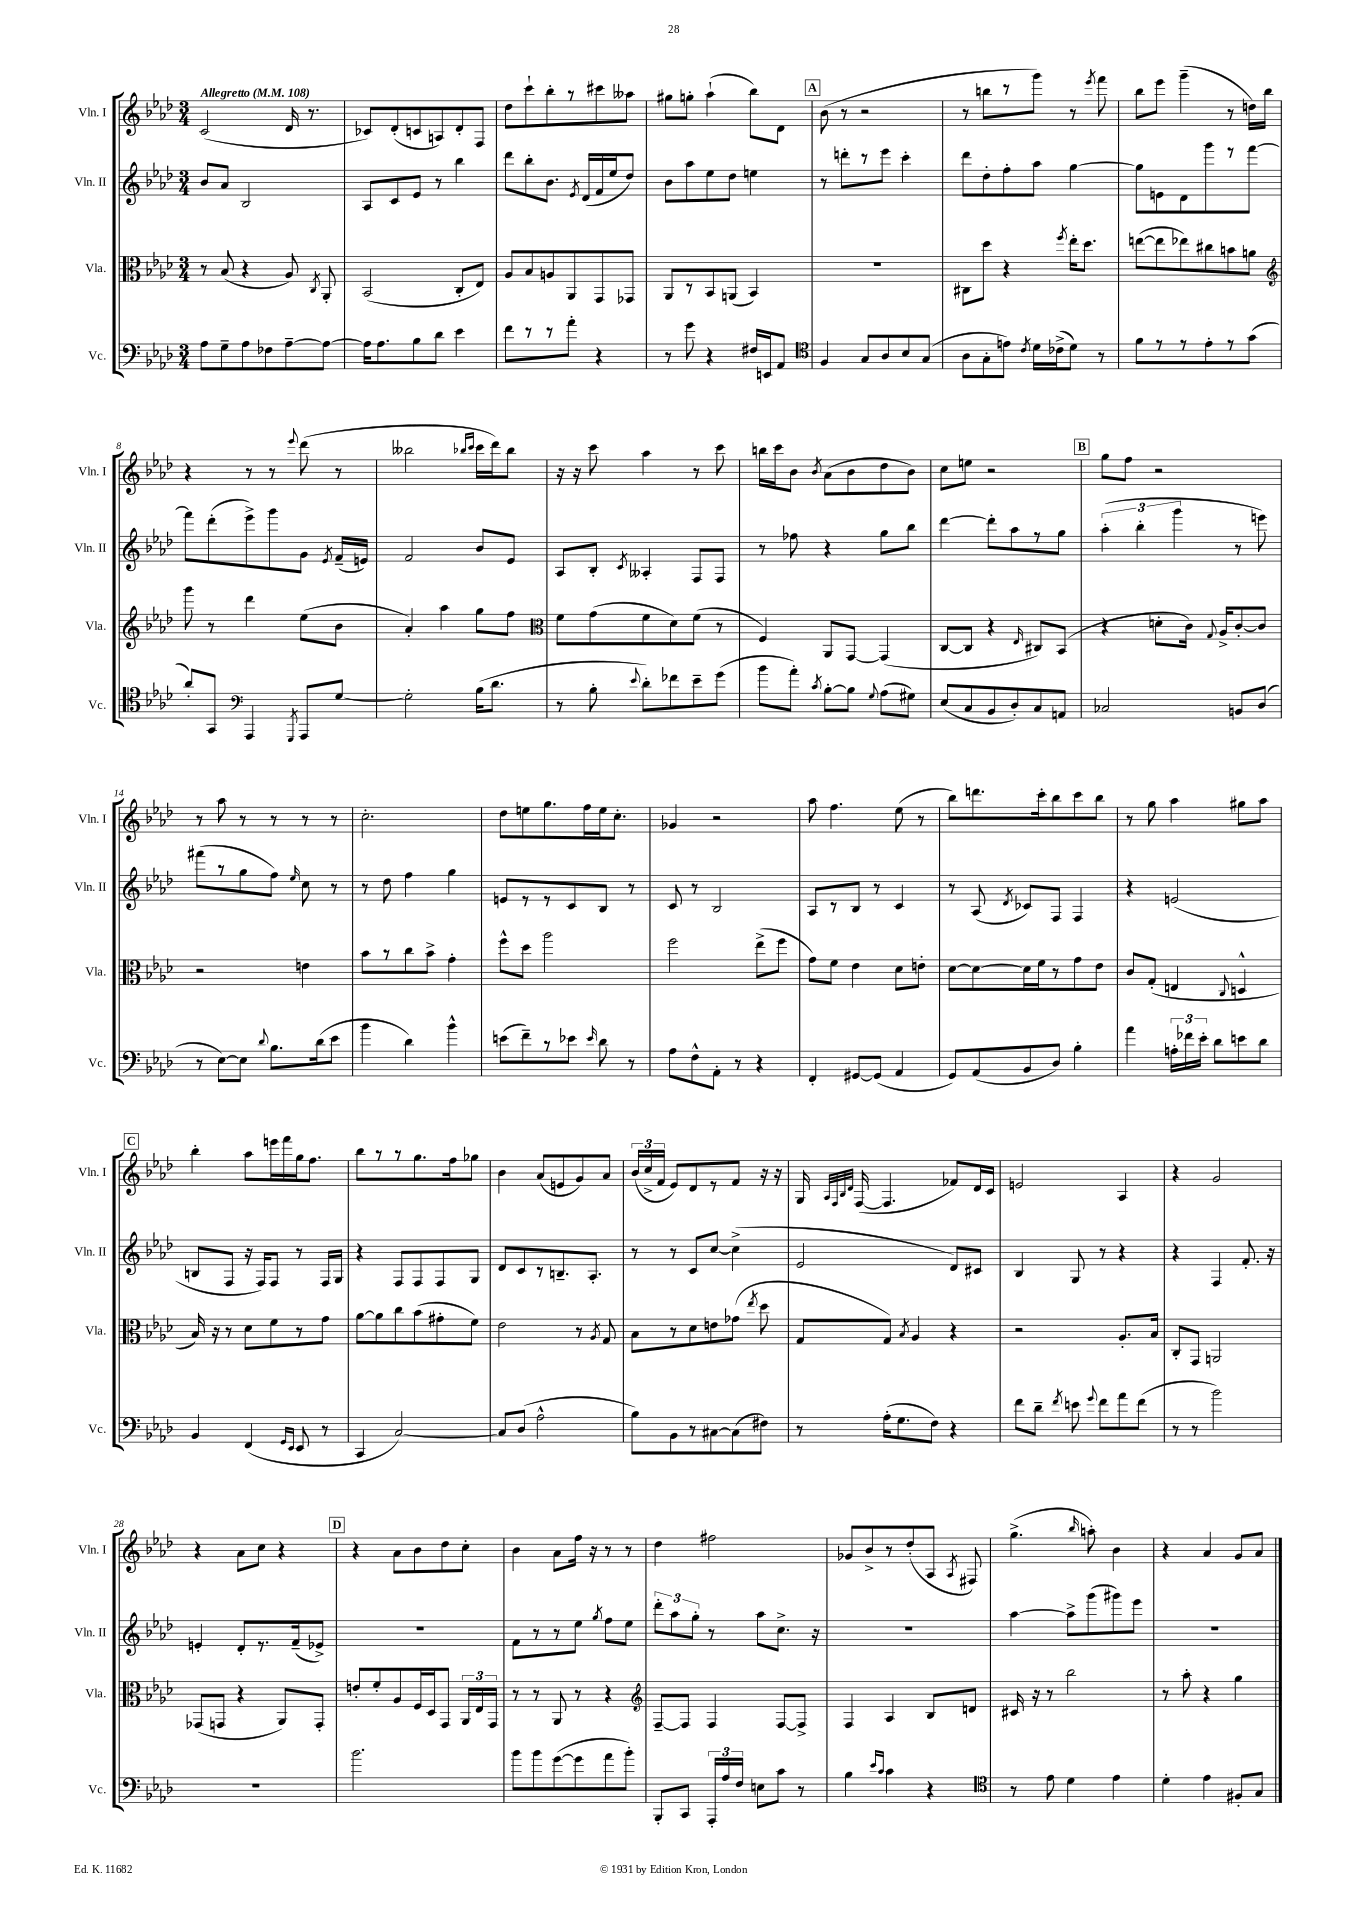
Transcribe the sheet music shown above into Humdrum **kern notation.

**kern	**kern	**kern	**kern
*part4	*part3	*part2	*part1
*staff4	*staff3	*staff2	*staff1
*I"Vc.	*I"Vla.	*I"Vln. II	*I"Vln. I
*I'Vc.	*I'Vla.	*I'Vln. II	*I'Vln. I
*clefF4	*clefC3	*clefG2	*clefG2
*k[b-e-a-d-]	*k[b-e-a-d-]	*k[b-e-a-d-]	*k[b-e-a-d-]
*M3/4	*M3/4	*M3/4	*M3/4
*MM108	*MM108	*MM108	*MM108
=1	=1	=1	=1
!	!	!	!LO:TX:a:B:t=Allegretto
8A-\L	8r	8b-/L	(2c/
8G~\	(8B-/	8a-/J	.
8A-\	4r	2B-/	.
8F-X\	.	.	.
[8A-~\	8A-/)	.	16d-/
.	.	.	8.r
.	8qC/	.	.
8A-\J_	8AA-'/	.	.
=2	=2	=2	=2
16A-\KL]	(2BB-/	8A-/L	8c-X/L)
8.A-\	.	.	.
.	.	8c/	(8d-'/
8B-\	.	8e-/J	8cn/
8d-\J	.	8r	8An/)
4e-\	8C'/L	4bb-\	8d-'/
.	8E-/J)	.	8F/J
=3	=3	=3	=3
8f\L	8A-/L	8ddd-\L	8dd-\L
8r	8B-/	8bb-'\	8ccc`\
8r	8An/	8.b-\J	8bb-'\
8a-'\J	8AA-/	.	8r
.	.	8qe-/	.
.	.	(16d-/LL	.
4r	8GG/	16f/	8ccc#X\
.	.	16ee-/J	.
.	8GG-X/J	8dd-/J)	8aa--X\J
=4	=4	=4	=4
8r	8AA-/L	8b-\L	8gg#X\L
8g\	8r	8aa-\	8ggn'\J
4r	8BB-/	8ee-\	(4aa-`\
.	(8AAn/J	8dd-\J	.
16F#X/LL	4BB-/)	4een\	8bb-\L)
16EEn/J	.	.	.
8AA-/J	.	.	8d-\J
!!LO:REH:place=s1:t=A
=5	=5	=5	=5
*clefC4	*	*	*
4F/	2.r	8r	(8b-\
.	.	8dddn'\L	8r
8G/L	.	8r	2r
8A-/	.	8eee-\J	.
8B-/	.	4ccc'\	.
(8G/J	.	.	.
=6	=6	=6	=6
8A-\L	8C#X\L	8ddd-\L	8r
8G'\	8dd-\J	8dd-'\	8bbn\L
8en\J)	4r	8ff'\	8r
8qc/	.	.	.
16d-\LL	.	8aa-\J	8ggg\J)
(16c-X^\J	.	.	.
.	8qff/	.	.
8d-\J)	16ee-'\KL	[4gg\	8r
.	8.dd-\J	.	.
.	.	.	8qeee-/
8r	.	.	8fff\
=7	=7	=7	=7
8f\L	([8een\L	8gg\L]	8bb-\L
8r	8ee\]	8en\	8eee-\J
8r	8ee-X\)	8d-\	(4ggg~\
8e-'\	8cc#X\	8ggg\	.
8r	8bn\	8r	8r
(8g\J	8an\J	[8fff\J	16ddn\LL)
.	.	.	16bb-\JJ
!!LO:LB:g=z
=8	=8	=8	=8
*	*clefG2	*	*
8a-'/L)	8ggg\	8fff\L]	4r
8GG/J	8r	(8ddd-'\	.
*clefF4	*	*	*
4AAA-/	4ddd-\	8eee-^\)	8r
.	.	8ggg\	8r
8qGGG/	.	.	8qqeee-/
8AAA-/L	(8ee-\L	8g\J	(8ddd-\
.	.	8qe-/	.
[8G/J	8b-\J	(16f~/LL	8r
.	.	16en/JJ)	.
=9	=9	=9	=9
2G'\]	4a-'/)	2f/	2bb--X\
.	4aa-\	.	.
.	.	.	16qqbb-X/LL
.	.	.	16qqccc/JJ
(16B-\KL	8gg\L	8b-/L	16ccc\LL
8.d-\J	.	.	16ddd-\J)
.	8ff\J	8e-/J	8bb-\J
=10	=10	=10	=10
*	*clefC3	*	*
8r	8f\L	8A-/L	16r
.	.	.	16r
8B-'\	(8g\	8B-'/J	8ccc\
8qqe-/	.	8qc/	.
8d-'\L)	8f\	4A--X'/	4aa-\
8f-X\	8d-\)	.	.
8e-~\	(8f\J	8F/L	8r
(8g\J	8r	8F/J	8ccc\
=11	=11	=11	=11
8b-\L	4F/)	8r	16bbn\LL
.	.	.	16ccc\J
8a-'\J)	.	8ff-X\	8b-\J
8qc/	.	.	8qb-/
[8B-'\L	8AA-/L	4r	(8a-\L
8B-\J]	[8GG/J	.	8b-\
8qqG/	.	.	.
(8A-\L	(4GG/]	8gg\L	8dd-\
8G#X\J)	.	8bb-\J	8b-\J)
=12	=12	=12	=12
(8E-/L	[8C/L	[4ddd-\	8cc\L
8C/	8C/J]	.	8een\J
8BB-/	4r	8ddd-'\L]	2r
8D-'/)	.	8aa-\	.
.	16qqE-/	.	.
8C/	8C#X/L)	8r	.
8AAn/J	(8BB-/J	8gg\J	.
!!LO:REH:place=s1:t=B
=13	=13	=13	=13
2C-X/	4r	(6aa-'\	8gg\L
.	.	.	8ff\J
.	.	6bb-'\	.
.	8dn'\L	.	2r
.	.	6ggg\	.
.	16c\Jk)	.	.
.	8qqG/	.	.
.	16A-^/KL	.	.
8BBn/L	[8c'/	8r	.
(8D-/J	8c/J]	8eeen\)	.
!!LO:LB:g=z
=14	=14	=14	=14
8r	2r	(8fff#X\L	8r
[8E-\L)	.	8r	8aa-\
8E-\J]	.	8gg\	8r
8qqd-/	.	.	.
8.B-\L	.	8ff\J)	8r
.	.	16qqee-/	.
.	4en\	8cc\	8r
(16d-\k	.	.	.
8e-\J	.	8r	8r
=15	=15	=15	=15
4b-\	8b-\L	8r	2.cc'\
.	8r	8dd-\	.
4d-\)	8cc\	4ff\	.
.	8b-^\J	.	.
4b-^^\	4g'\	4gg\	.
=16	=16	=16	=16
(8en\L	8ff^^\L	8en/L	8dd-\L
8f~\)	8dd-\J	8r	8een\
8r	2aa-\	8r	8.gg\
8e-X\J	.	8c/	.
.	.	.	16ff\L
16qqe-/	.	.	.
8d-\	.	8B-/J	16ee\J
.	.	.	8.cc'\J
8r	.	8r	.
=17	=17	=17	=17
8A-\L	2ff\	8c/	4g-X/
8F^^\	.	8r	.
8AA-'\J	.	2B-/	2r
8r	.	.	.
4r	(8ee-^\L	.	.
.	8ff\J	.	.
=18	=18	=18	=18
4FF'/	8g\L)	8A-/L	8aa-\
.	8f\J	8r	4.ff\
[8GG#X/L	4e-\	8B-/J	.
(8GG#/J]	.	8r	.
4AA-/	8d-\L	4c/	(8ee-\
.	8en'\J	.	8r
=19	=19	=19	=19
8GG/L)	[8d-\L	8r	8bb-\L)
(8AA-/	8d-\_	(8A-/	8.dddn\
.	.	8qd-/	.
8BB-/	16d-\L]	8c-X/L)	.
.	16f\J	.	16ccc'\k
8D-/J)	8r	8F/J	8bb-\
4B-'\	8g\	4F/	8ccc\
.	8e-\J	.	8bb-\J
=20	=20	=20	=20
4a-\	8c/L	4r	8r
.	(8G'/J	.	8gg\
24An'\LL	4En/	(2en/	4aa-\
24f-X\	.	.	.
24e-'\JJ	.	.	.
8d-\L	.	.	.
.	8qqC/	.	.
8en\	4Dn^^/	.	8gg#X\L
8d-\J	.	.	8aa-\J
!!LO:LB:g=z
!!LO:REH:place=s1:t=C
=21	=21	=21	=21
4BB-/	16B-/)	8Bn/L	4bb-'\
.	16r	.	.
.	8r	8F/J	.
(4FF/	8d-\L	16r	8aa-\L
.	.	16F/KL)	.
.	8f\	8F/J	16eeen\L
.	.	.	16fff\
16qqGG/LL	.	.	.
16qqEE-/JJ	.	.	.
8EE-/	8r	8r	16gg\J
.	.	.	8.ff\J
8r	8g\J	16F/LL	.
.	.	16G/JJ	.
=22	=22	=22	=22
4CC/	[8a-\L	4r	8bb-\L
.	8a-\]	.	8r
[2C/)	8cc\	8F/L	8r
.	(8b-\	8F/	8.gg\
.	8g#X'\	8F/	.
.	.	.	16ff\k
.	8f\J)	8G/J	8gg-X\J
=23	=23	=23	=23
8C/L]	2e-\	8d-/L	4b-\
(8D-/J	.	8c/	.
2A-^^\	.	8r	(8a-/L
.	.	8.Bn~/	8en/
.	8r	.	8g/)
.	.	8.A-'/J	.
.	8qA-/	.	.
.	8G/	.	8a-/J
=24	=24	=24	=24
8B-\L)	8B-\L	8r	(24b-/LL
.	.	.	24cc^/
.	.	.	24f/JJ
8BB-\	8r	8r	8e-/L)
8r	8d-\	8c/L	8d-/
[8C#X\	8en\	[8cc/J	8r
(8C#\]	(8g-X\J	(4cc^\]	8f/J
.	8qee-/	.	.
8F#X\J)	8dd-\	.	16r
.	.	.	16r
=25	=25	=25	=25
8r	8G/L	2e-/	16G/
.	.	.	32qqA-/LLL
.	.	.	32qqF/
.	.	.	32qqB-/
.	.	.	32qqd-/JJJ
.	.	.	([16F/
(16A-'\KL	8G/J)	.	4.F/]
8.G\	.	.	.
.	8qB-/	.	.
.	4A-/	.	.
8F\J)	.	.	.
4r	4r	8d-/L)	8f-X/L)
.	.	8c#X/J	16d-/L
.	.	.	16c/JJ
=26	=26	=26	=26
8f\L	2r	4B-/	2en/
8d-~\J	.	.	.
8qf/	.	.	.
8en\	.	8G/	.
8qqg/	.	.	.
8f\L	.	8r	.
8a-\	8.A-'/L	4r	4A-/
(8f\J	.	.	.
.	16B-/Jk	.	.
=27	=27	=27	=27
8r	8C'/L	4r	4r
8r	8GG/J	.	.
2b-\)	2AAn/	4F/	2g/
.	.	8.f'/	.
.	.	16r	.
!!LO:LB:g=z
=28	=28	=28	=28
2.r	(8GG-X/L	4en'/	4r
.	8GGn/J	.	.
.	4r	8d-'/L	8a-\L
.	.	8.r	8cc\J
.	8AA-/L)	.	4r
.	.	(16f~/k	.
.	8GG'/J	8e-X^/J)	.
!!LO:REH:place=s1:t=D
=29	=29	=29	=29
2.b-\	8en'/L	2.r	4r
.	8f'/	.	.
.	8A-/	.	8a-\L
.	16F/L	.	8b-\
.	16D-/J	.	.
.	8GG/J	.	8dd-\
.	24AA-/LL	.	8cc'\J
.	24E-/	.	.
.	24GG/JJ	.	.
=30	=30	=30	=30
8b-\L	8r	8f\L	4b-\
8b-\	8r	8r	.
([8g\	8AA-/	8r	8a-\L
8g\]	8r	8ee-\J	16ff\Jk
.	.	.	16r
.	.	8qgg/	.
8a-\	4r	8ff\L	8r
8b-'\J)	.	8ee-\J	8r
=31	=31	=31	=31
*	*clefG2	*	*
8BBB-'/L	[8F~/L	12ddd-'\L	4dd-\
.	.	12aa-\	.
8CC/J	8F/J]	.	.
.	.	12gg'\J	.
24AAA-'/LL	4F/	8r	2ff#X\
24A-/	.	.	.
24F/JJ	.	.	.
8En\L	.	8aa-\L	.
8c\J	[8F/L	8.cc^\J	.
8r	8F^/J]	.	.
.	.	16r	.
=32	=32	=32	=32
4B-\	4F/	2.r	8g-X/L
.	.	.	8b-^/
16qqe-/LL	.	.	.
16qqc/JJ	.	.	.
4c\	4A-/	.	8r
.	.	.	(8dd-'/
4r	8B-/L	.	8A-/J
.	.	.	8qA-/
.	8dn/J	.	8F#X/)
=33	=33	=33	=33
*clefC4	*	*	*
8r	16c#X/	[4aa-\	(4.gg^\
.	16r	.	.
8e-\	8r	.	.
4d-\	2bb-\	8aa-^\L]	.
.	.	.	16qqbb-/
.	.	(8ggg\	8aan'\)
4e-\	.	8ggg#X\)	4b-\
.	.	8eee-\J	.
=34	=34	=34	=34
4d-'\	8r	2.r	4r
.	8aa-'\	.	.
4e-\	4r	.	4a-/
8F#X'/L	4gg\	.	8g/L
8G/J	.	.	8a-/J
==	==	==	==
*-	*-	*-	*-
